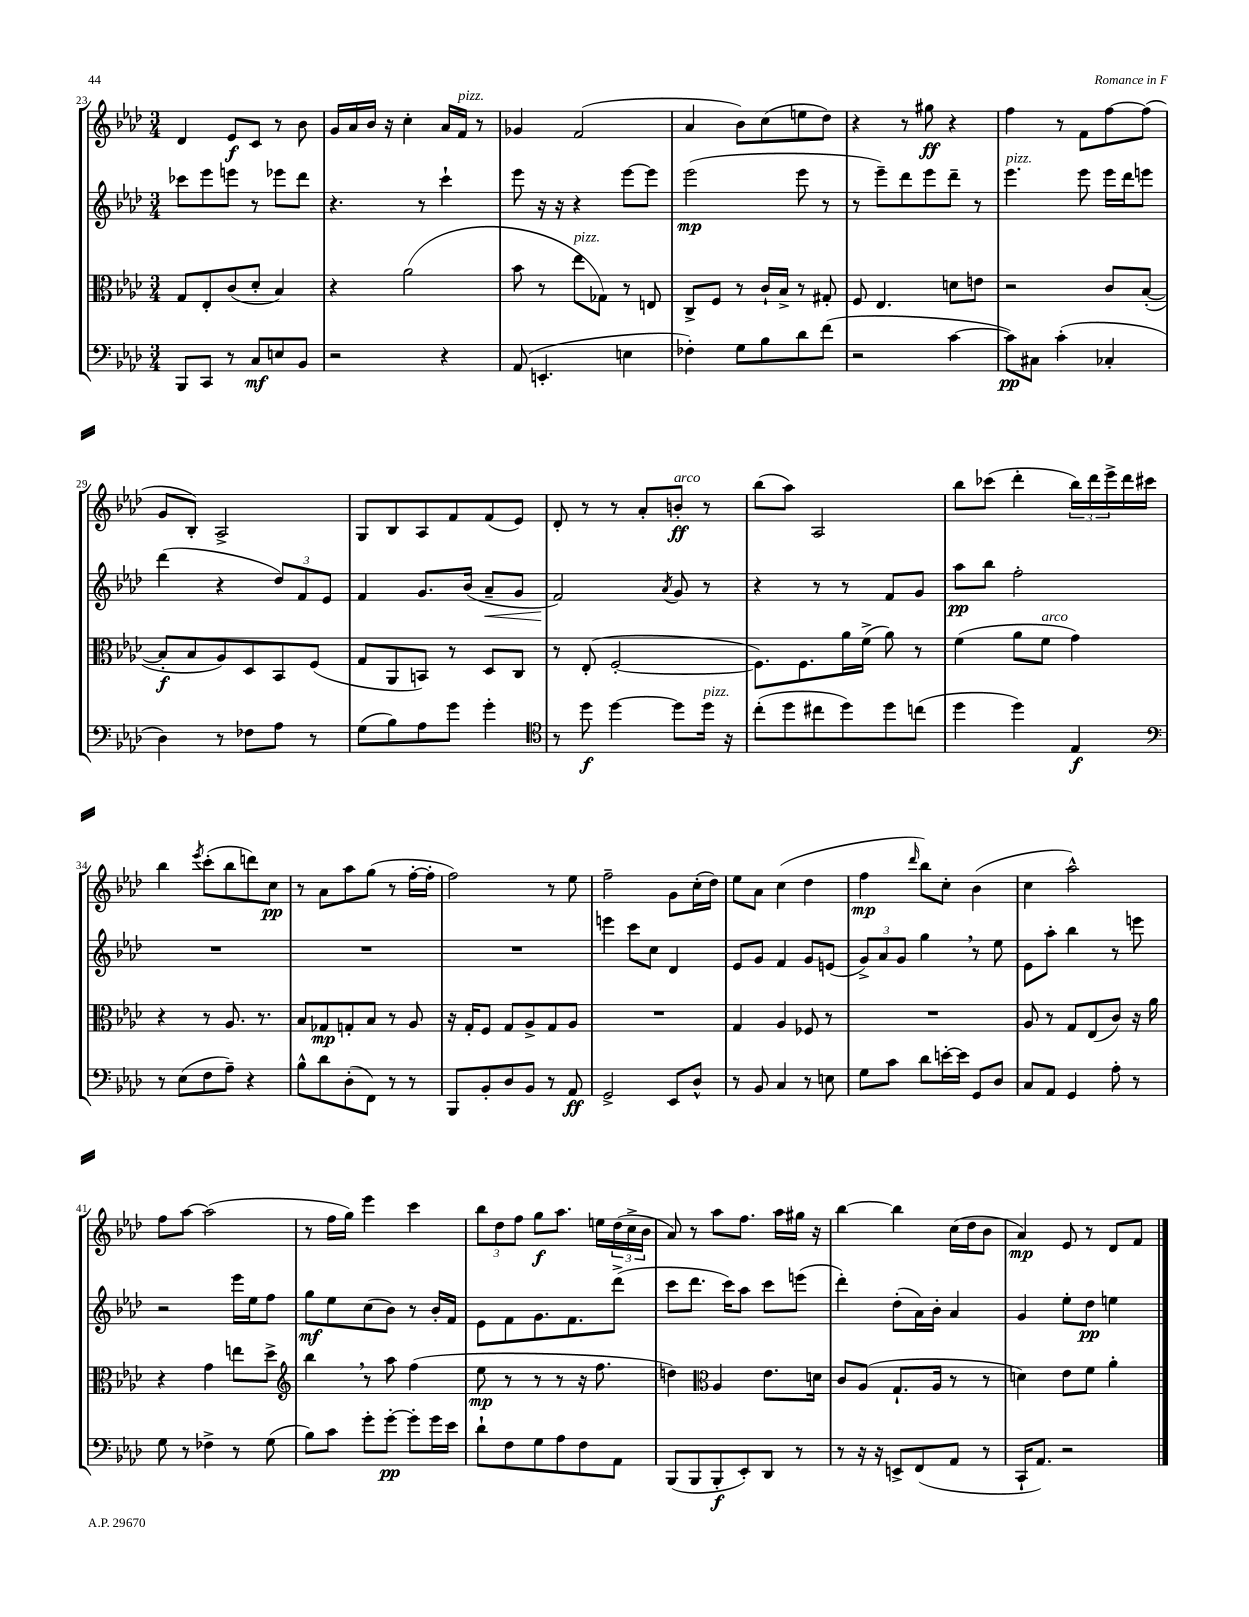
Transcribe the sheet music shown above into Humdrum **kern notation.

**kern	**dynam	**kern	**dynam	**kern	**dynam	**kern	**dynam
*part4	*part4	*part3	*part3	*part2	*part2	*part1	*part1
*staff4	*staff4	*staff3	*staff3	*staff2	*staff2	*staff1	*staff1
*clefF4	*	*clefC3	*	*clefG2	*	*clefG2	*
*k[b-e-a-d-]	*	*k[b-e-a-d-]	*	*k[b-e-a-d-]	*	*k[b-e-a-d-]	*
*M3/4	*	*M3/4	*	*M3/4	*	*M3/4	*
=23	=23	=23	=23	=23	=23	=23	=23
8BBB-/L	.	8G/L	.	8ccc-X\L	.	4d-/	.
8CC/J	.	8E-'/	.	8eee-\	.	.	.
8r	.	(8c/	.	8eeen\J	.	8e-/L	f
8C/L	mf	8d-'/J	.	8r	.	8c/J	.
8En/	.	4B-/)	.	8eee-X\L	.	8r	.
8BB-/J	.	.	.	8ddd-\J	.	8b-\	.
=24	=24	=24	=24	=24	=24	=24	=24
2r	.	4r	.	4.r	.	16g/LL	.
.	.	.	.	.	.	16a-/	.
.	.	.	.	.	.	16b-/JJ	.
.	.	.	.	.	.	16r	.
.	.	(2a-\	.	.	.	4cc'\	.
.	.	.	.	8r	.	.	.
4r	.	.	.	4ccc`\	.	16a-/LL	.
!	!	!	!	!	!	!LO:TX:a:i:t=pizz.	!
.	.	.	.	.	.	16f/JJ	.
.	.	.	.	.	.	8r	.
=25	=25	=25	=25	=25	=25	=25	=25
(8AA-/	.	8b-\	.	8eee-\	.	4g-X/	.
4.EEn'/	.	8r	.	16r	.	.	.
.	.	.	.	16r	.	.	.
!	!	!LO:TX:a:i:t=pizz.	!	!	!	!	!
.	.	8ee-\L	.	4r	.	(2f/	.
.	.	8G-X\J)	.	.	.	.	.
4En\	.	8r	.	[8eee-\L	.	.	.
.	.	8En/	.	8eee-\J]	.	.	.
=26	=26	=26	=26	=26	=26	=26	=26
4F-X'\)	.	8C^/L	.	(2eee-\	mp	4a-/	.
.	.	8F/J	.	.	.	.	.
8G\L	.	8r	.	.	.	8b-\L)	.
8B-\	.	16c`/LL	.	.	.	(8cc\	.
.	.	16B-^/JJ	.	.	.	.	.
8d-\	.	8r	.	8eee-\	.	8een\	.
(8f\J	.	8G#X'/	.	8r	.	8dd-\J)	.
=27	=27	=27	=27	=27	=27	=27	=27
2r	.	8F/	.	8r	.	4r	.
.	.	4.E-/	.	8eee-~\L)	.	.	.
.	.	.	.	8ddd-\	.	8r	.
.	.	.	.	8eee-\	.	8gg#X\	ff
[4c\	.	8dn\L	.	8ddd-~\J	.	4r	.
.	.	8en\J	.	8r	.	.	.
=28	=28	=28	=28	=28	=28	=28	=28
!	!	!	!	!LO:TX:a:i:t=pizz.	!	!	!
8c\L])	pp	2r	.	4.eee-\	.	4ff\	.
8C#X\J	.	.	.	.	.	.	.
(4c'\	.	.	.	.	.	8r	.
.	.	.	.	8eee-\	.	8f\L	.
4C-X'/	.	8c/L	.	16eee-\LL	.	[8ff\	.
.	.	.	.	16ddd-\J	.	.	.
.	.	([8B-'/J	.	8eeen\J	.	(8ff\J]	.
!!LO:LB:g=z
=29	=29	=29	=29	=29	=29	=29	=29
4D-\)	.	8B-'/L]	f	(4ddd-\	.	8g/L	.
.	.	8B-/	.	.	.	8B-'/J)	.
8r	.	8A-/)	.	4r	.	2A-^/	.
8F-X\L	.	8D-/	.	.	.	.	.
8A-\J	.	8BB-/	.	12dd-/L)	.	.	.
.	.	.	.	12f/	.	.	.
8r	.	(8F/J	.	.	.	.	.
.	.	.	.	12e-/J	.	.	.
=30	=30	=30	=30	=30	=30	=30	=30
(8G\L	.	8G/L	.	4f/	.	8G/L	.
8B-\)	.	8AA-/	.	.	.	8B-/	.
8A-\	.	8BBn/J)	.	8.g/L	.	8A-/	.
8g\J	.	8r	.	.	.	8f/	.
.	.	.	.	(16b-/Jk	.	.	.
!	!	!	!	!	!LO:HP:b	!	!
4g'\	.	8D-/L	.	8a-~/L	<	(8f/	.
.	.	8C/J	.	8g/J	.	8e-/J)	.
=31	=31	=31	=31	=31	=31	=31	=31
*clefC4	*	*	*	*	*	*	*
8r	.	8r	.	2f/)	.	8d-'/	.
8dd-\	f	(8E-'/	.	.	.	8r	.
[4dd-\	.	[2F'/	.	.	.	8r	.
.	.	.	.	.	.	8a-'/L	.
.	.	.	.	8qa-/	.	.	.
!	!	!	!	!	!	!LO:TX:a:i:t=arco	!
8dd-\L]	.	.	.	8g/	[	8bn'/J	ff
!LO:TX:a:i:t=pizz.	!	!	!	!	!	!	!
16dd-\Jk	.	.	.	8r	.	8r	.
16r	.	.	.	.	.	.	.
=32	=32	=32	=32	=32	=32	=32	=32
(8cc'\L	.	8.F\L])	.	4r	.	(8bb-\L	.
8dd-\	.	.	.	.	.	8aa-\J)	.
.	.	8.F\	.	.	.	.	.
8cc#X\	.	.	.	8r	.	2A-/	.
8dd-\)	.	16a-\L	.	8r	.	.	.
.	.	(16f^\JJ	.	.	.	.	.
8dd-\	.	8a-\)	.	8f/L	.	.	.
(8ccn\J	.	8r	.	8g/J	.	.	.
=33	=33	=33	=33	=33	=33	=33	=33
4dd-\	.	(4f\	.	8aa-\L	pp	8bb-\L	.
.	.	.	.	8bb-\J	.	(8ccc-X\J	.
4dd-\)	.	8a-\L	.	2ff'\	.	4ddd-'\	.
!	!	!LO:TX:a:i:t=arco	!	!	!	!	!
.	.	8f\J	.	.	.	.	.
4E-/	f	4g\)	.	.	.	24bb-\LL)	.
.	.	.	.	.	.	24ddd-\	.
.	.	.	.	.	.	24eee-^\	.
.	.	.	.	.	.	16ddd-\	.
.	.	.	.	.	.	16ccc#X\JJ	.
!!LO:LB:g=z
=34	=34	=34	=34	=34	=34	=34	=34
*clefF4	*	*	*	*	*	*	*
8r	.	4r	.	2.r	.	4bb-\	.
(8E-\L	.	.	.	.	.	.	.
.	.	.	.	.	.	8qeee-/	.
8F\	.	8r	.	.	.	(8ccc'\L	.
8A-~\J)	.	8.A-/	.	.	.	8bb-\	.
4r	.	.	.	.	.	8dddn\)	.
.	.	8.r	.	.	.	.	.
.	.	.	.	.	.	8cc\J	pp
=35	=35	=35	=35	=35	=35	=35	=35
8B-^^\L	.	8B-/L	.	2.r	.	8r	.
8d-\	.	8G-X/	mp	.	.	8a-\L	.
(8D-'\	.	8Gn'/	.	.	.	8aa-\	.
8FF\J)	.	8B-/J	.	.	.	(8gg\J	.
8r	.	8r	.	.	.	8r	.
8r	.	8A-/	.	.	.	[16ff'\LL	.
.	.	.	.	.	.	16ff'\JJ]	.
=36	=36	=36	=36	=36	=36	=36	=36
8BBB-/L	.	16r	.	2.r	.	2ff\)	.
.	.	16G'/KL	.	.	.	.	.
8BB-'/	.	8F/J	.	.	.	.	.
8D-/	.	8G/L	.	.	.	.	.
8BB-/J	.	8A-^/	.	.	.	.	.
8r	.	8G/	.	.	.	8r	.
8AA-/	ff	8A-/J	.	.	.	8ee-\	.
=37	=37	=37	=37	=37	=37	=37	=37
2GG^/	.	2.r	.	4eeen\	.	2ff~\	.
.	.	.	.	8ccc\L	.	.	.
.	.	.	.	8cc\J	.	.	.
8EE-/L	.	.	.	4d-/	.	8g\L	.
8D-^^/J	.	.	.	.	.	(16cc'\L	.
.	.	.	.	.	.	16dd-\JJ)	.
=38	=38	=38	=38	=38	=38	=38	=38
8r	.	4G/	.	8e-/L	.	8ee-\L	.
8BB-/	.	.	.	8g/J	.	8a-\J	.
4C/	.	4A-/	.	4f/	.	(4cc\	.
8r	.	8F-X/	.	8g/L	.	4dd-\	.
8En\	.	8r	.	(8en/J	.	.	.
=39	=39	=39	=39	=39	=39	=39	=39
8G\L	.	2.r	.	12g^/L)	.	4ff\	mp
.	.	.	.	12a-/	.	.	.
8c\J	.	.	.	.	.	.	.
.	.	.	.	12g/J	.	.	.
.	.	.	.	.	.	16qqddd-/	.
8d-\L	.	.	.	4gg,\	.	8bb-\L)	.
[16en'\L	.	.	.	.	.	8cc'\J	.
16e\JJ]	.	.	.	.	.	.	.
8GG/L	.	.	.	8r	.	(4b-\	.
8D-/J	.	.	.	8ee-\	.	.	.
=40	=40	=40	=40	=40	=40	=40	=40
8C/L	.	8A-/	.	8e-\L	.	4cc\	.
8AA-/J	.	8r	.	8aa-'\J	.	.	.
4GG/	.	8G/L	.	4bb-\	.	2aa-^^\)	.
.	.	(8E-/	.	.	.	.	.
8A-'\	.	8c/J)	.	8r	.	.	.
8r	.	16r	.	8eeen\	.	.	.
.	.	16a-\	.	.	.	.	.
!!LO:LB:g=z
=41	=41	=41	=41	=41	=41	=41	=41
8G\	.	4r	.	2r	.	8ff\L	.
8r	.	.	.	.	.	[8aa-\J	.
4F-X^\	.	4g\	.	.	.	(2aa-\]	.
8r	.	8een\L	.	16eee-\LL	.	.	.
.	.	.	.	16ee-\J	.	.	.
(8G\	.	8dd-^\J	.	8ff\J	.	.	.
=42	=42	=42	=42	=42	=42	=42	=42
*	*	*clefG2	*	*	*	*	*
8B-\L)	.	4bb-,\	.	8gg\L	mf	8r	.
8c\J	.	.	.	8ee-\	.	16ff\LL	.
.	.	.	.	.	.	16gg\JJ)	.
8g'\L	.	8r	.	(8cc\	.	4eee-\	.
[8g'\J	pp	8aa-\	.	8b-\J)	.	.	.
8g'\L]	.	(4ff\	.	8r	.	4ccc\	.
16g\L	.	.	.	16b-'/LL	.	.	.
16e-\JJ	.	.	.	16f/JJ	.	.	.
=43	=43	=43	=43	=43	=43	=43	=43
8d-`\L	.	8ee-\	mp	8e-\L	.	12bb-\L	.
.	.	.	.	.	.	12dd-\	.
8F\	.	8r	.	8f\	.	.	.
.	.	.	.	.	.	12ff\J	.
8G\	.	8r	.	8.g\	.	8gg\L	f
8A-\	.	8r	.	.	.	8.aa-\J	.
.	.	.	.	8.f\	.	.	.
8F\	.	16r	.	.	.	.	.
.	.	8.ff\	.	.	.	16een\LL	.
8AA-\J	.	.	.	(8ddd-^\J	.	(24dd-\	.
.	.	.	.	.	.	24cc^\	.
.	.	.	.	.	.	24b-\JJ	.
=44	=44	=44	=44	=44	=44	=44	=44
(8BBB-/L	.	4ddn\)	.	8ccc\L	.	8a-/)	.
8BBB-/	.	.	.	8.ddd-\J	.	8r	.
*	*	*clefC3	*	*	*	*	*
8BBB-'/	f	4A-/	.	.	.	8aa-\L	.
.	.	.	.	16ccc\KL)	.	.	.
8EE-'/)	.	.	.	8aa-\J	.	8.ff\J	.
8DD-/J	.	8.e-\L	.	8ccc\L	.	.	.
.	.	.	.	.	.	16aa-\LL	.
8r	.	.	.	(8eeen\J	.	16gg#X\JJ	.
.	.	16dn\Jk	.	.	.	16r	.
=45	=45	=45	=45	=45	=45	=45	=45
8r	.	8c/L	.	4ddd-'\)	.	[4bb-\	.
16r	.	(8A-/J	.	.	.	.	.
16r	.	.	.	.	.	.	.
8EEn^/L	.	8.G`/L	.	(8dd-'\L	.	4bb-\]	.
(8FF/	.	.	.	16a-\L)	.	.	.
.	.	16A-/Jk	.	16b-'\JJ	.	.	.
8AA-/J	.	8r	.	4a-/	.	(16cc\LL	.
.	.	.	.	.	.	16dd-\J	.
8r	.	8r	.	.	.	8b-\J	.
=46	=46	=46	=46	=46	=46	=46	=46
16CC`/KL	.	4dn\)	.	4g/	.	4a-/)	mp
8.AA-/J)	.	.	.	.	.	.	.
2r	.	8e-\L	.	8ee-'\L	.	8e-/	.
.	.	8f\J	.	8dd-\J	pp	8r	.
.	.	4a-'\	.	4een\	.	8d-/L	.
.	.	.	.	.	.	8f/J	.
==	==	==	==	==	==	==	==
*-	*-	*-	*-	*-	*-	*-	*-
